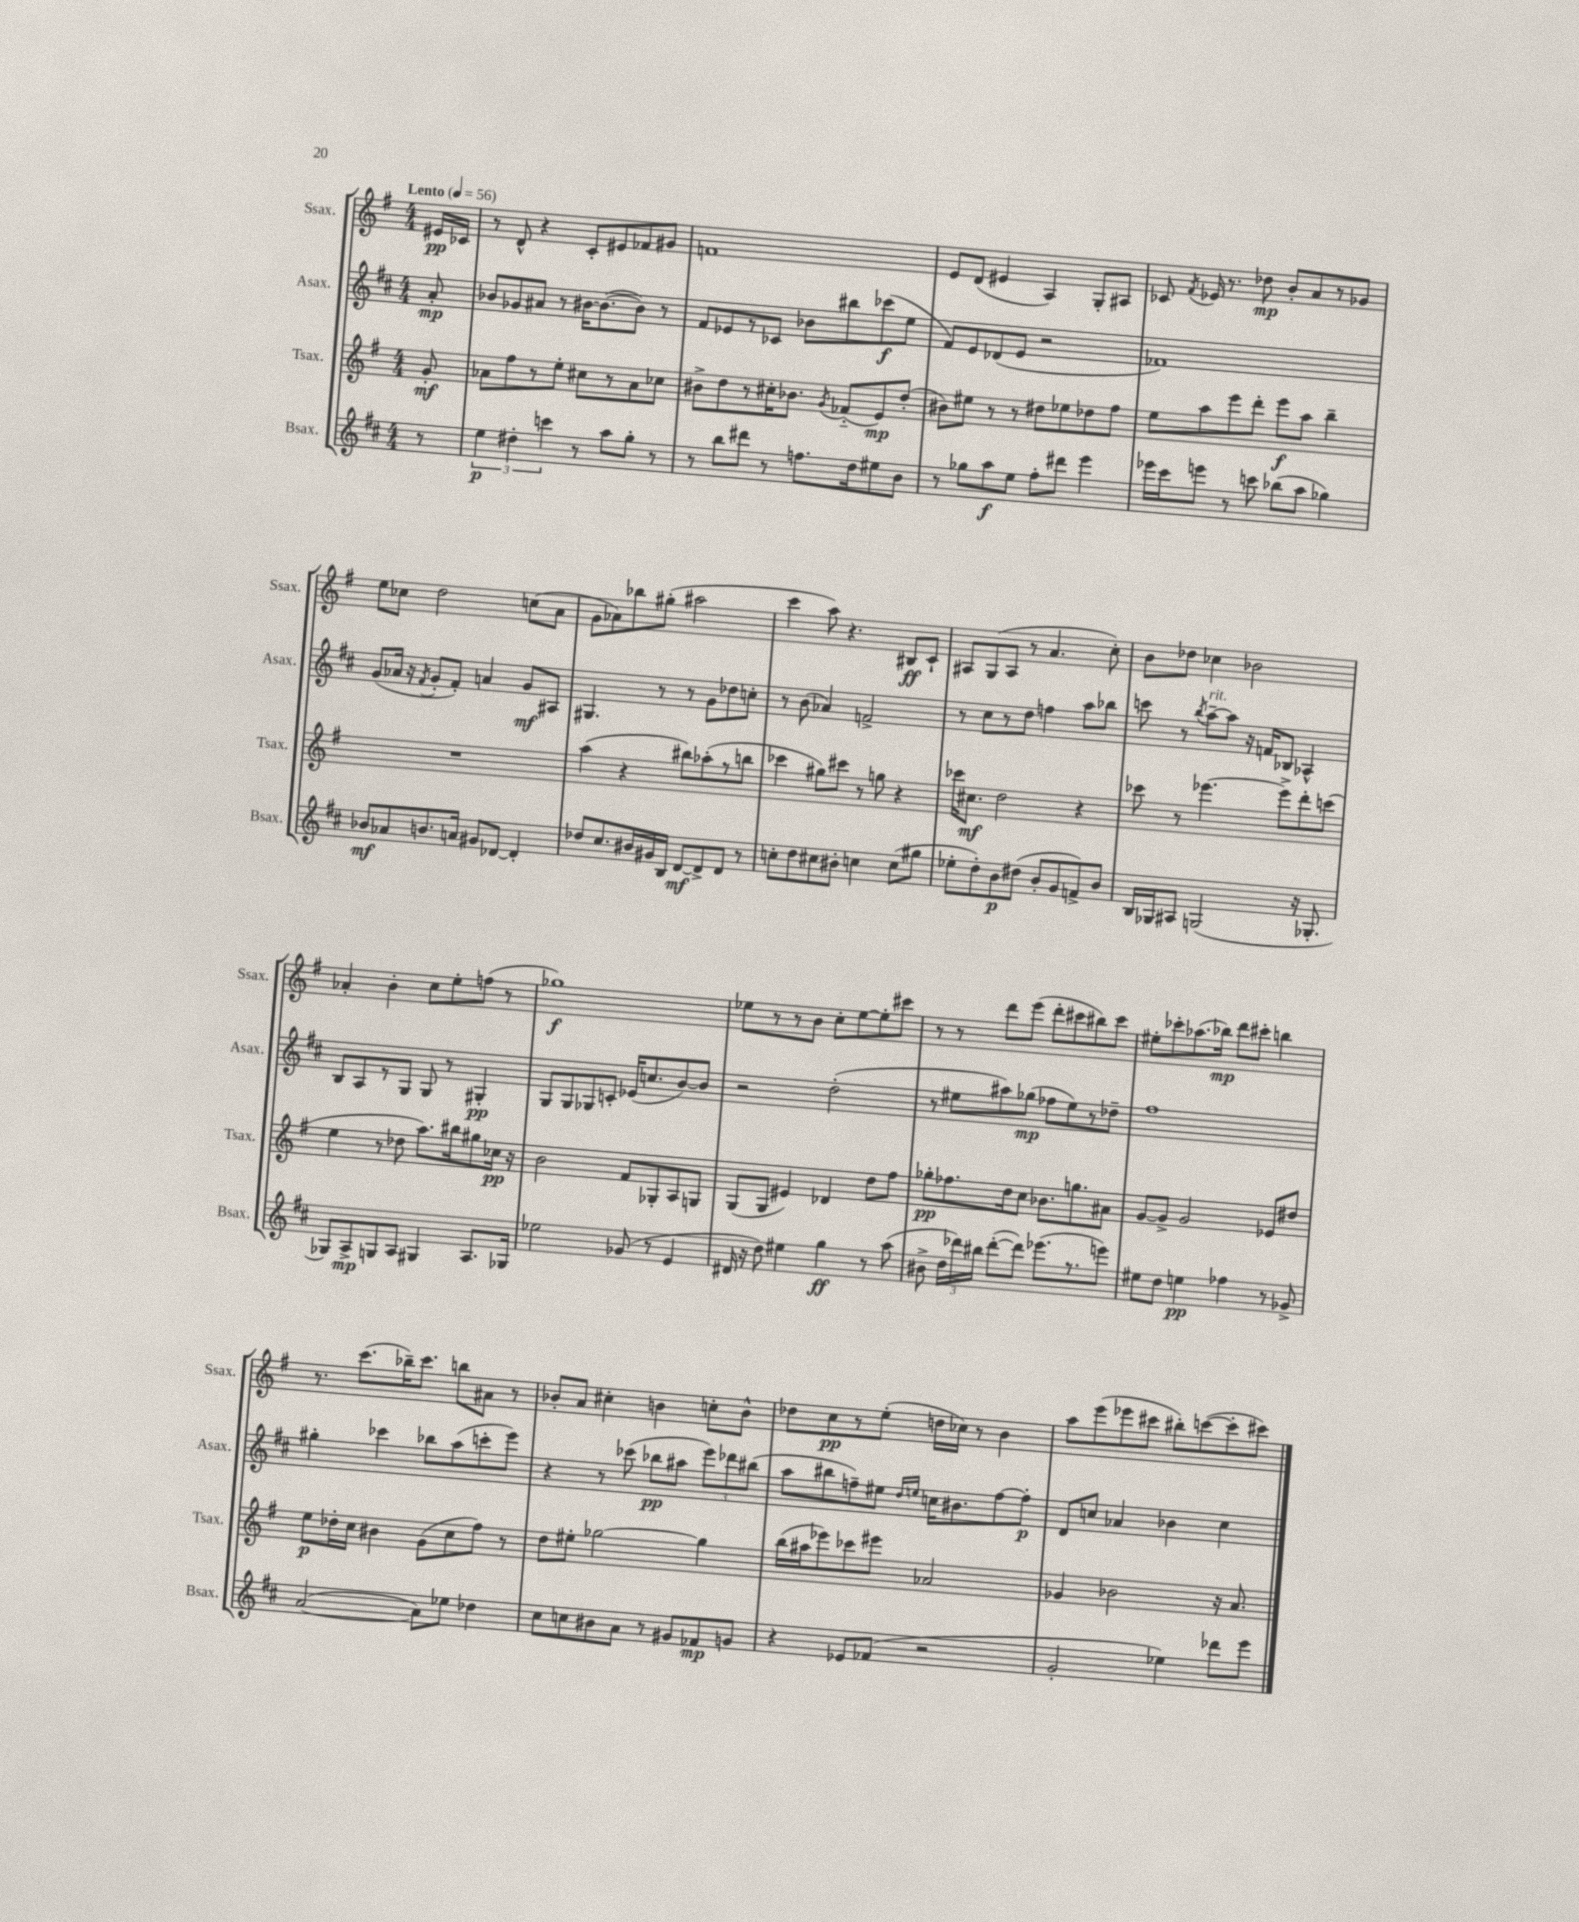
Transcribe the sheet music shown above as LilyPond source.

<<
\new StaffGroup <<
\new Staff = "s0" \with { instrumentName = "Ssax." shortInstrumentName = "Ssax." } {
    \clef treble \key g \major \numericTimeSignature \time 4/4 \partial 8 \tempo "Lento" 4 = 56
    \autoBeamOff eis'16[\pp ces'16] |
    r8 d'8-^ r4 c'8[-. eis'8 fes'8 gis'8] |
    f'1 |
    e'8[ d'8]( eis'4 a4) g8[-. ais8] |
    ces'8 \acciaccatura { fis'8 } ees'16 r8. des''8\mp b'8[-. a'8 r8 ges'8] |
    e''8[ ces''8] d''2 c''8[( a'8] |
    g'8[ aes'8) bes''8 gis''8]-.( ais''2 |
    c'''4 a''8) r4. bis8[\ff c'8]-! |
    ais8[ g8( ais8] r8 a'4. c''8-.) |
    b'8[ des''8] ces''4 bes'2 |
    aes'4-. b'4-. c''8[ e''8-. f''8]( r8 |
    ges''1\f) |
    ees''8[ r8 r8 b'8] c''8[-. ees''8~ ees''8-. cis'''8] |
    r8 r8 d'''8[ e'''8]( d'''8[-. cis'''8 bis''8) cis'''8] |
    eis''8[-. ces'''8-. aes''8.( bes''16]\mp) d'''8[ cis'''8]-. b''4 |
    r8. c'''8.[( bes''16--) c'''8.] b''8[ ais'8] r8 |
    bes'8[-. a'8] cis''4-. b'4 c''8[-. b'8]-^ |
    des''8[ c''8\pp r8 e''8]-.( d''16[ ces''16]) r8 b'4 |
    a''8[ e'''8( ees'''8 cis'''8] bis''8[-.) c'''8~( c'''8-. cis'''8]) \bar "|." |
}
\new Staff = "s1" \with { instrumentName = "Asax." shortInstrumentName = "Asax." } {
    \clef treble \key d \major \numericTimeSignature \time 4/4 \partial 8
    \autoBeamOff a'8-.\mp |
    bes'8[ ges'8 ais'8] r8 bis'16[~ bis'8.~( bis'8]) r8 |
    fis'8[ ees'8 r8 ces'8] bes'8[ bis''8 ces'''8\f( e''8] |
    fis'8[) e'8 des'8( e'8] r2 |
    fes'1) |
    g'8[( aes'16] r16 \acciaccatura { fis'8 } g'8[-. fis'8]-.) a'4 g'8[\mf ais8] |
    gis4. r8 r8 g'8[ des''8 c''8]-. |
    r8 b'8( aes'4) f'2-> |
    r8 cis''8[ r8 d''8] f''4 a''8[ bes''8] |
    c'''8 r8 \acciaccatura { b''8 } a''8[~--^\markup { \italic "rit." } a''8] r16 f'16[ bes8] aes4-^ |
    b8[ a8 r8 g8] g8 r8 gis4-.\pp |
    g8[ g8 ges8 c'8]-. ees'16[( c''8. b'8~) b'8] |
    r2 d''2-.( |
    r8 eis''8[ ais''8) ges''8]\mp( fes''8[ eis''8) r8 des''8]-- |
    fis''1 |
    gis''4-. ces'''4 bes''8[ a''8( c'''8-. e'''8]) |
    r4 r8 ces'''8( bes''8[\pp ais''8] \tuplet 3/2 { e'''8[) des'''8 bis''8]( } |
    a''8[ bis''8 f''8--) eis''8] \grace { d''16[ e''16] } c''16[ bis'8. f''8~ f''8]-.\p |
    d'8[ c''8] aes'4 bes'4 c''4 \bar "|." |
}
\new Staff = "s2" \with { instrumentName = "Tsax." shortInstrumentName = "Tsax." } {
    \clef treble \key g \major \numericTimeSignature \time 4/4 \partial 8
    \autoBeamOff g'8-.\mf |
    aes'8[ fis''8 r8 e''8]-. cis''8[ r8 aes'8 ces''8] |
    bis'8[-> d''8 r8 cis''16-. bes'8.] \acciaccatura { g'8 } fes'8[-_( e'8\mp) d''8]-.( |
    bis'8[) eis''8] r8 r8 dis''8[ ees''8 des''8 fis''8] |
    e''8[ a''8 e'''8 d'''8]-. e'''8[\f a''8] b''4-- |
    R1 |
    a''4( r4 bis''8[) aes''8-.( r8 b''8] |
    ces'''4 gis''8[) cis'''8] r8 g''8 r4 |
    ces'''16[ cis''8.]\mf d''2 r4 |
    ces'''8 r8 ees'''4.~ ees'''8[-> d'''8-. c'''8]( |
    e''4 r8 des''8 a''8.[) bis''16 gis''8 ces''16]\pp r16 |
    b'2 fis'8[ ges8-. a8 g8] |
    g8[( g8] eis'4) des'4 d''8[ fis''8] |
    ges''8[-.\pp fes''8. d''16 c''8] bes'8.[ g''8. ais'8] |
    g'8[~ g'8]-> g'2 ees'8[ dis''8] |
    e''8[\p des''16-. c''16] bis'4 g'8[( c''8 fis''8]) r8 |
    d''8[ eis''8]-. ges''2~ ges''4 |
    b''16[( ais''16 ees'''8) ces'''8 eis'''8] aes'2 |
    ges'4 bes'2 r16 a'8. \bar "|." |
}
\new Staff = "s3" \with { instrumentName = "Bsax." shortInstrumentName = "Bsax." } {
    \clef treble \key d \major \numericTimeSignature \time 4/4 \partial 8
    \autoBeamOff r8 |
    \tuplet 3/2 { e''4\p dis''4-. c'''4 } r8 a''8[ g''8]-. r8 |
    r8 b''8[ dis'''8] r8 f''8.[ d''16 eis''8 b'8] |
    r8 ges''8[ a''8\f e''8] fis''8[-. dis'''8] e'''4 |
    ees'''16[ cis'''16 e'''8] r8 c'''8 bes''8[( a''8] ges''4) |
    bes'8[\mf aes'8 b'8. a'16] gis'8[ des'8]~ des'4-. |
    des''8[ cis''8. bis'16 gis'16 b16] d'8[~\mf d'8-> d'8] r8 |
    c''8[-. d''8 cis''8 bis'8]-. c''4 c''8[( gis''8] |
    ees''8[-. d''8-.) b'8\p dis''8]( b'8[-. g'8 f'8->) b'8] |
    b16[ ges16 ais8] g2( r16 ges8.-. |
    ges8[) a8->\mp g8 a8] gis4 a8.[ ges16] |
    ees''2 ges'8( r8 e'4 |
    dis'16 r16 d''8) eis''4 g''4\ff r8 a''8( |
    bis'8-> \tuplet 3/2 { d''16[ des'''16) bis''16] } des'''8[~-.( des'''8]) ees'''8.[( r8. e'''8]) |
    eis''8[ d''8] e''4\pp fes''4 r8 ges'8-> |
    a'2~( a'8[) ees''8] des''4 |
    cis''8[ c''8 bis'8 a'8] r8 gis'8[ fes'8\mp g'8] |
    r4 ees'8[ fes'8]( r2 |
    g'2-. ees''4) des'''8[ e'''8] \bar "|." |
}
>>
>>
\layout { \context { \Score \remove "Bar_number_engraver" } }
